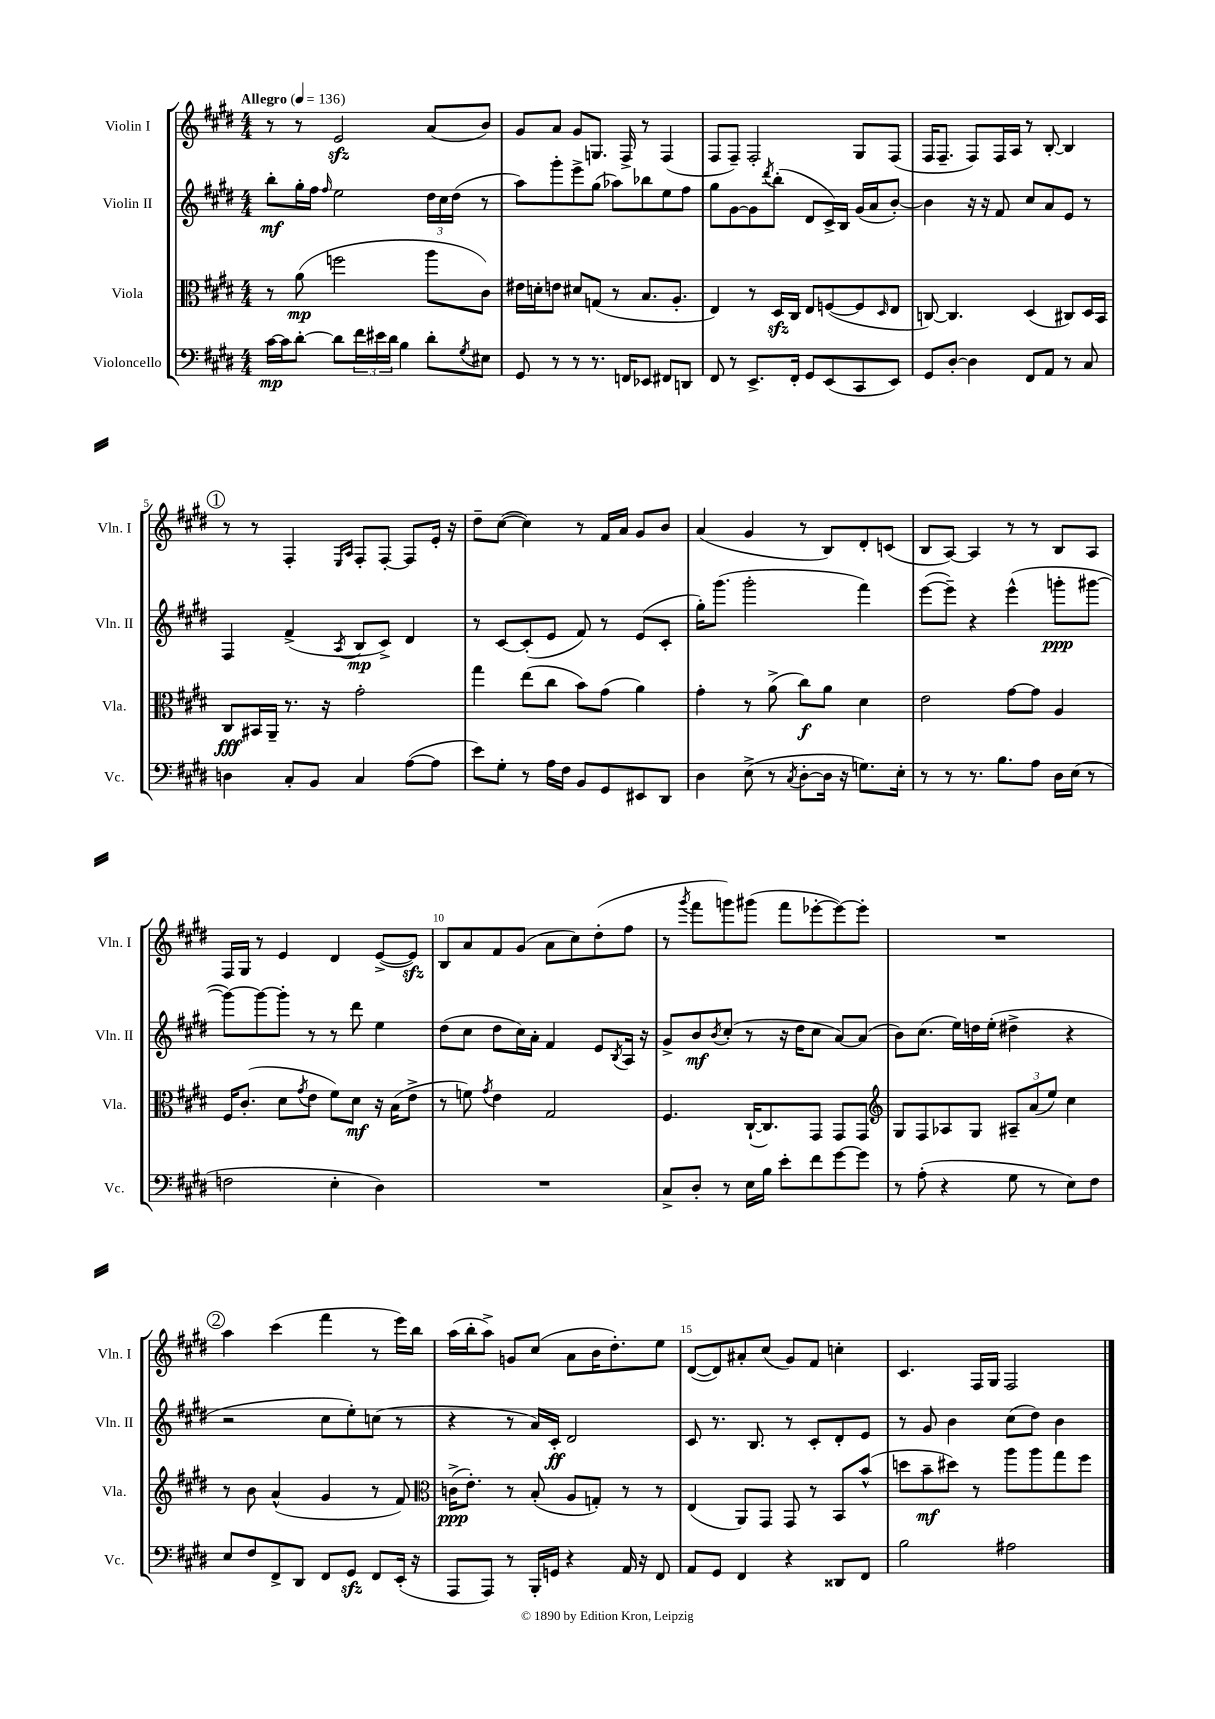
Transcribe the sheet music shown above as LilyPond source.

<<
\new StaffGroup <<
\new Staff = "s0" \with { instrumentName = "Violin I" shortInstrumentName = "Vln. I" } {
    \clef treble \key e \major \numericTimeSignature \time 4/4 \tempo "Allegro" 4 = 136
    r8 r8 e'2\sfz a'8( b'8) |
    gis'8 a'8 gis'8 g8. fis16-> r8 fis4( |
    fis8 fis8--) fis2-. gis8 fis8( |
    fis16 fis8.-- fis8) fis16 a16 r8 b8~-. b4 |
    \mark \markup { \circle "1" } r8 r8 fis4-. \grace { e16 a16 } fis8-. fis8~-. fis8 e'16-. r16 |
    dis''8-- cis''8~( cis''4) r8 fis'16 a'16 gis'8 b'8 |
    a'4( gis'4 r8 b8) dis'8-. c'8( |
    b8 a8~) a4 r8 r8 b8 a8 |
    fis16 gis16 r8 e'4 dis'4 e'8~->( e'8\sfz) |
    b8 a'8 fis'8 gis'8( a'8 cis''8) dis''8-.( fis''8 |
    r8 \acciaccatura { gis'''8 } fis'''8 g'''8) gis'''8( fis'''8 ees'''8~-. ees'''8~) ees'''8-. |
    R1 |
    \mark \markup { \circle "2" } a''4 cis'''4( fis'''4 r8 e'''16) b''16 |
    a''16( b''16-. a''8->) g'8 cis''8( a'8 b'16 dis''8.-.) e''8 |
    dis'8~( dis'8) ais'8-. cis''8( gis'8) fis'8 c''4-. |
    cis'4. fis16 gis16 fis2 \bar "|." |
}
\new Staff = "s1" \with { instrumentName = "Violin II" shortInstrumentName = "Vln. II" } {
    \clef treble \key e \major \numericTimeSignature \time 4/4
    b''8-.\mf gis''16-. fis''16 \grace { fis''16 } e''2 \tuplet 3/2 { dis''16 cis''16 dis''16( } r8 |
    a''8) gis'''8-. e'''8-> gis''8( aes''8) bes''8 e''8 fis''8 |
    gis''8 gis'8~ gis'8 \acciaccatura { dis'''8 } b''8-.( dis'8 cis'16->) b16 gis'16( a'16 b'8~-.) |
    b'4 r16 r16 fis'8 cis''8 a'8 e'8 r8 |
    \mark \markup { \circle "1" } fis4 fis'4->( \acciaccatura { a8 } b8\mp cis'8->) dis'4 |
    r8 cis'8~ cis'8-.( e'8 fis'8) r8 e'8( cis'8-. |
    gis''16-.) gis'''8.( gis'''2-. fis'''4) |
    e'''8~( e'''8--) r4 e'''4-^( g'''8-.\ppp gis'''8~ |
    gis'''8~) gis'''8~ gis'''8-. r8 r8 dis'''8 e''4 |
    dis''8( cis''8 dis''8 cis''16) a'16-. fis'4 e'8 \acciaccatura { b8 } a16 r16 |
    gis'8-> b'8\mf \acciaccatura { b'8 } cis''8-.( r8 r16 dis''16 cis''8 a'8~) a'8( |
    b'8) cis''8.( e''16) d''16 e''16-.( dis''4-> r4 |
    \mark \markup { \circle "2" } r2 cis''8 e''8-.) c''8( r8 |
    r4 r8 a'16) cis'16-.\ff dis'2 |
    cis'8 r8. b8. r8 cis'8-. dis'8-. e'8 |
    r8 gis'8 b'4 cis''8( dis''8) b'4 \bar "|." |
}
\new Staff = "s2" \with { instrumentName = "Viola" shortInstrumentName = "Vla." } {
    \clef alto \key e \major \numericTimeSignature \time 4/4
    r8 a'8\mp( f''2 a''8 cis'8) |
    eis'16 d'16-. e'8 dis'8 g8( r8 b8. a8.-. |
    e4) r8 dis16\sfz cis16 e8 f8~( f8 \grace { dis16 } e8 |
    c8~) c4. dis4( cis8) dis16 b,16 |
    \mark \markup { \circle "1" } cis8\fff bis,16 a,16-- r8. r16 gis'2-. |
    gis''4 e''8( cis''8 b'8) gis'8( a'4) |
    gis'4-. r8 a'8->( cis''8\f) a'8 dis'4 |
    e'2 gis'8~ gis'8 a4 |
    fis16 cis'8.-.( dis'8 \acciaccatura { gis'8 } e'8 fis'8) dis'8\mf r16 b16( e'8-> |
    r8 f'8) \acciaccatura { gis'8 } e'4 gis2 |
    fis4. cis16~-!( cis8.) gis,8 gis,8 gis,8 |
    \clef treble gis8 fis8 aes8 gis8 \tuplet 3/2 { ais8-- a'8( e''8) } cis''4 |
    \mark \markup { \circle "2" } r8 b'8 a'4-^( gis'4 r8 fis'8) |
    \clef alto c'16->\ppp( e'8.-.) r8 b8-.( a8 g8-.) r8 r8 |
    e4( a,8) gis,8 gis,8 r8 b,8 b'8-^( |
    d''8 b'8--\mf dis''8) r8 a''8 a''8 gis''8 fis''8 \bar "|." |
}
\new Staff = "s3" \with { instrumentName = "Violoncello" shortInstrumentName = "Vc." } {
    \clef bass \key e \major \numericTimeSignature \time 4/4
    cis'16~\mp cis'16 dis'8~-. dis'8 \tuplet 3/2 { fis'16 eis'16 dis'16 } b4 dis'8-. \acciaccatura { gis8 } eis8 |
    gis,8 r8 r8 r8. f,16 ees,8 fis,8 d,8 |
    fis,8 r8 e,8.-> fis,16-. gis,8 e,8( cis,8 e,8) |
    gis,8 dis8~-. dis4 fis,8 a,8 r8 cis8 |
    \mark \markup { \circle "1" } d4 cis8-. b,8 cis4 a8~( a8 |
    e'8) gis8-. r8 a16 fis16 b,8 gis,8 eis,8 dis,8 |
    dis4 e8->( r8 \acciaccatura { cis8 } dis8~-. dis16 r16 g8.) e16-. |
    r8 r8 r8. b8. a8 dis16 e16( r8 |
    f2 e4-. dis4) |
    R1 |
    cis8-> dis8-. r8 e16 b16 e'8-. fis'8 gis'8~ gis'8 |
    r8 a8-.( r4 gis8 r8 e8) fis8 |
    \mark \markup { \circle "2" } e8 fis8 fis,8-> dis,8 fis,8 gis,8\sfz fis,8 e,16-.( r16 |
    a,,8 a,,8) r8 b,,16-. g,16 r4 a,16 r16 fis,8 |
    a,8 gis,8 fis,4 r4 disis,8 fis,8 |
    b2 ais2 \bar "|." |
}
>>
>>
\layout { \context { \Score \override BarNumber.break-visibility = ##(#f #t #t) barNumberVisibility = #(every-nth-bar-number-visible 5) } }
